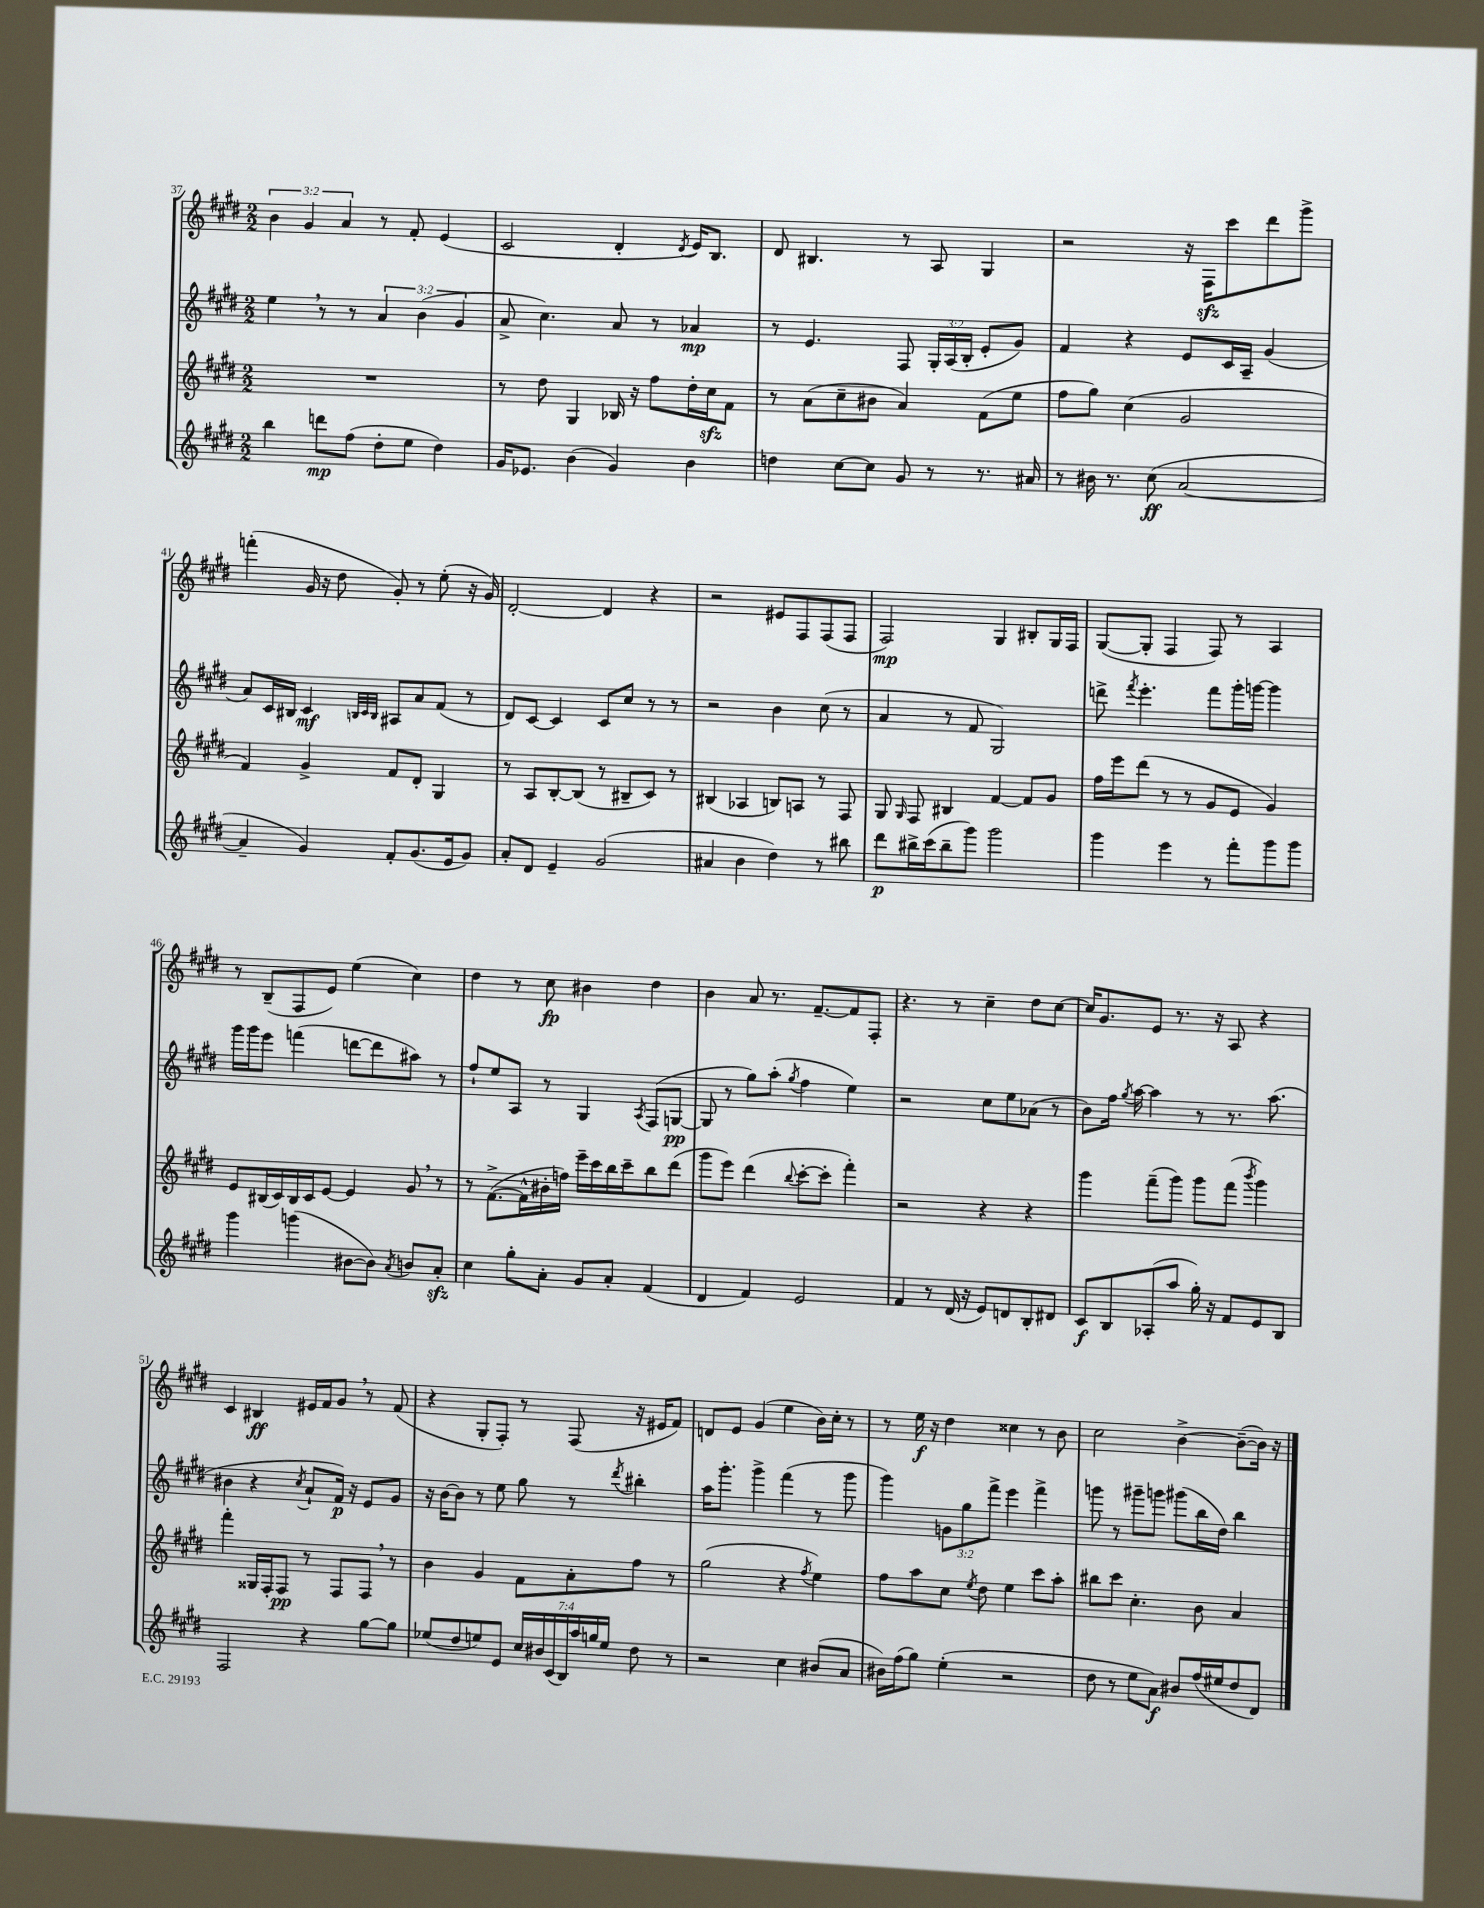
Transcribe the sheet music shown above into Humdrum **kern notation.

**kern	**dynam	**kern	**dynam	**kern	**dynam	**kern	**dynam
*part4	*part4	*part3	*part3	*part2	*part2	*part1	*part1
*staff4	*staff4	*staff3	*staff3	*staff2	*staff2	*staff1	*staff1
*clefG2	*	*clefG2	*	*clefG2	*	*clefG2	*
*k[f#c#g#d#]	*	*k[f#c#g#d#]	*	*k[f#c#g#d#]	*	*k[f#c#g#d#]	*
*M2/2	*	*M2/2	*	*M2/2	*	*M2/2	*
=37	=37	=37	=37	=37	=37	=37	=37
4bb\	.	1r	.	4ee,\	.	6b\	.
.	.	.	.	.	.	6g#/	.
8dddn\L	mp	.	.	8r	.	.	.
.	.	.	.	.	.	6a/	.
(8ff#\J	.	.	.	8r	.	.	.
8dd#'\L	.	.	.	6a/	.	8r	.
8ee\J	.	.	.	.	.	8f#'/	.
.	.	.	.	(6b\	.	.	.
4dd#\)	.	.	.	.	.	(4e/	.
.	.	.	.	6g#/	.	.	.
=38	=38	=38	=38	=38	=38	=38	=38
16g#/KL	.	8r	.	8a^/	.	2c#/	.
8.e-X/J	.	.	.	.	.	.	.
.	.	8dd#\	.	4.cc#\)	.	.	.
(4b\	.	4G#/	.	.	.	.	.
4g#/)	.	16B-X/	.	8a/	.	4d#'/	.
.	.	16r	.	.	.	.	.
.	.	8ff#\L	.	8r	.	.	.
.	.	.	.	.	.	8qd#/	.
4b\	.	16dd#'\L	.	4a-X/	mp	16e/KL)	.
.	.	16cc#zz\J	.	.	.	8.B/J	.
.	.	8f#\J	.	.	.	.	.
=39	=39	=39	=39	=39	=39	=39	=39
4ddn\	.	8r	.	8r	.	8d#/	.
.	.	(8a\L	.	4.e/	.	4.B#X/	.
[8cc#\L	.	8cc#~\	.	.	.	.	.
8cc#\J]	.	8b#X\J	.	.	.	.	.
8g#/	.	4a/)	.	8F#/	.	8r	.
8r	.	.	.	24G#'/LL	.	8A/	.
.	.	.	.	(24A/	.	.	.
.	.	.	.	24B'/JJ	.	.	.
8.r	.	(8f#\L	.	8e'/L	.	4G#/	.
.	.	8ee\J	.	8g#/J)	.	.	.
16a#X/	.	.	.	.	.	.	.
=40	=40	=40	=40	=40	=40	=40	=40
8r	.	8ff#\L	.	4f#/	.	2r	.
16b#X\	.	8gg#\J)	.	.	.	.	.
8.r	.	.	.	.	.	.	.
.	.	(4cc#\	.	4r	.	.	.
(8cc#\	ff	.	.	.	.	.	.
[2a/	.	2g#/	.	8e/L	.	16r	.
.	.	.	.	.	.	16F#zz\KL	.
.	.	.	.	16c#/L	.	8ccc#\	.
.	.	.	.	16A~/JJ	.	.	.
.	.	.	.	(4g#/	.	8ddd#\	.
.	.	.	.	.	.	8ggg#^\J	.
!!LO:LB:g=z
=41	=41	=41	=41	=41	=41	=41	=41
4a~/]	.	4f#/)	.	8a/L)	.	(4fffn'\	.
.	.	.	.	16c#/L	.	.	.
.	.	.	.	16B#X/JJ	.	.	.
4g#/)	.	4g#^/	.	4c#/	mf	16g#/	.
.	.	.	.	.	.	16r	.
.	.	.	.	.	.	8dd#\	.
.	.	.	.	32qqBn/LLL	.	.	.
.	.	.	.	32qqc#/	.	.	.
.	.	.	.	32qqB/JJJ	.	.	.
8f#'/L	.	8f#/L	.	8A#X/L	.	8g#'/)	.
(8.g#/	.	8d#'/J	.	8a/	.	8r	.
.	.	4G#/	.	(8f#/J	.	(8ee'\	.
16e/k	.	.	.	.	.	.	.
8g#/J)	.	.	.	8r	.	16r	.
.	.	.	.	.	.	16g#/)	.
=42	=42	=42	=42	=42	=42	=42	=42
8a'/L	.	8r	.	8d#/L)	.	[2d#'/	.
8d#/J	.	8A/L	.	[8c#/J	.	.	.
4e~/	.	[8B'/	.	4c#/]	.	.	.
.	.	(8B/J]	.	.	.	.	.
(2g#/	.	8r	.	8c#/L	.	4d#/]	.
.	.	8B#X~/L	.	8cc#/J	.	.	.
.	.	8c#/J)	.	8r	.	4r	.
.	.	8r	.	8r	.	.	.
=43	=43	=43	=43	=43	=43	=43	=43
4a#X/	.	(4B#X/	.	2r	.	2r	.
4b\	.	4A-X/	.	.	.	.	.
4dd#\)	.	8Bn/L)	.	4b\	.	8e#X/L	.
.	.	8An/J	.	.	.	8F#/	.
8r	.	8r	.	(8cc#\	.	(8F#/	.
8bb#X\	.	8F#/	.	8r	.	8F#/J	.
=44	=44	=44	=44	=44	=44	=44	=44
8ddd#\L	p	8G#/	.	4a/	.	2F#/)	mp
.	.	16qqG#/	.	.	.	.	.
16bb#X^\L	.	8F#/	.	.	.	.	.
(16ccc#\J	.	.	.	.	.	.	.
8bb#~\	.	4B#X/	.	8r	.	.	.
8ggg#\J)	.	.	.	8f#/	.	.	.
2ggg#\	.	[4f#/	.	2G#/)	.	4G#/	.
.	.	8f#/L]	.	.	.	8B#X'/L	.
.	.	8g#/J	.	.	.	16G#/L	.
.	.	.	.	.	.	16F#/JJ	.
=45	=45	=45	=45	=45	=45	=45	=45
4ggg#\	.	16ff#\LL	.	8dddn^\	.	([8G#/L	.
.	.	16eee\J	.	.	.	.	.
.	.	.	.	8qfff#/	.	.	.
.	.	(8ddd#\J	.	4.eee'\	.	8G#'/J]	.
4eee\	.	8r	.	.	.	4F#/	.
.	.	8r	.	.	.	.	.
8r	.	8g#/L	.	8fff#\L	.	8F#/)	.
8fff#'\L	.	8e/J	.	16ggg#'\L	.	8r	.
.	.	.	.	[16gggn\JJ	.	.	.
8ggg#\	.	4g#/)	.	4ggg\]	.	4A/	.
8ggg#\J	.	.	.	.	.	.	.
!!LO:LB:g=z
=46	=46	=46	=46	=46	=46	=46	=46
4ggg#\	.	8e/L	.	16ggg#\LL	.	8r	.
.	.	.	.	16ggg#\J	.	.	.
.	.	(16B#X/L	.	8eee\J	.	(8B~/L	.
.	.	16c#/)	.	.	.	.	.
(4gggn\	.	16B#/	.	(4fffn\	.	8F#/	.
.	.	16c#/J	.	.	.	.	.
.	.	[8e/J	.	.	.	8e/J)	.
[8b#X\L	.	4e/]	.	[8dddn\L	.	(4ee\	.
8b#\J])	.	.	.	8ddd\]	.	.	.
8qa/	.	.	.	.	.	.	.
8bn/L	.	8g#,/	.	8aa#X\J)	.	4cc#\)	.
8azz'/J	.	8r	.	8r	.	.	.
=47	=47	=47	=47	=47	=47	=47	=47
4cc#\	.	8r	.	8ff#`/L	.	4dd#\	.
.	.	([8.f#^\L	.	8ee/	.	.	.
8gg#'\L	.	.	.	8A/J	.	8r	.
.	.	16f#^^\L]	.	.	.	.	.
8a'\J	.	16b#X'\	.	8r	.	8cc#\	fp
.	.	16ffn\JJ)	.	.	.	.	.
8g#/L	.	16eee~\LL	.	4G#/	.	4b#X\	.
.	.	16ccc#\	.	.	.	.	.
8a'/J	.	16bb\	.	.	.	.	.
.	.	16ccc#~\J	.	.	.	.	.
.	.	.	.	8qA/	.	.	.
(4f#/	.	8bb\	.	(8F#/L	.	4dd#\	.
.	.	(8ddd#\J	.	[8Gn/J	pp	.	.
=48	=48	=48	=48	=48	=48	=48	=48
4d#/	.	8ggg#\L	.	8G/]	.	4b\	.
.	.	8eee\J)	.	8r	.	.	.
4f#/)	.	(4ddd#\	.	8gg#\L)	.	8a/	.
.	.	.	.	(8aa'\J	.	8.r	.
.	.	8qqbb/	.	8qgg#/	.	.	.
2e/	.	[8ccc#'\L	.	4ff#\	.	.	.
.	.	.	.	.	.	[8.f#~/L	.
.	.	8ccc#'\J]	.	.	.	.	.
.	.	4fff#'\)	.	4ee\)	.	8f#/]	.
.	.	.	.	.	.	8F#'/J	.
=49	=49	=49	=49	=49	=49	=49	=49
4f#/	.	2r	.	2r	.	4.r	.
8r	.	.	.	.	.	.	.
(16d#/	.	.	.	.	.	8r	.
16r	.	.	.	.	.	.	.
8e/L)	.	4r	.	8cc#\L	.	4cc#~\	.
8dn/	.	.	.	8ee\	.	.	.
8B'/	.	4r	.	(8a-X\J	.	8dd#\L	.
8d#X/J	.	.	.	8r	.	[8cc#\J	.
=50	=50	=50	=50	=50	=50	=50	=50
8c#/L	f	4ggg#\	.	8b\L)	.	16cc#/KL]	.
.	.	.	.	.	.	8.g#/	.
8B/	.	.	.	16ff#\Jk	.	.	.
.	.	.	.	8qgg#/	.	.	.
.	.	.	.	[16aa\	.	.	.
(8A-X'/	.	(8fff#~\L	.	4aa\]	.	8e/J	.
8aa/J	.	8ggg#\J)	.	.	.	8.r	.
16gg#'\)	.	8ggg#\L	.	8r	.	.	.
16r	.	.	.	.	.	16r	.
8f#/L	.	(8fff#\J	.	8.r	.	8A/	.
.	.	8qbbb/	.	.	.	.	.
8e/	.	4ggg#\)	.	.	.	4r	.
.	.	.	.	(8.aa\	.	.	.
8B/J	.	.	.	.	.	.	.
!!LO:LB:g=z
=51	=51	=51	=51	=51	=51	=51	=51
2F#/	.	4fff#'\	.	4b#X\	.	4c#/	.
.	.	16G##X/LL	.	4r	.	4B#X/	ff
.	.	16F#'/J	.	.	.	.	.
.	.	8F#/J	pp	.	.	.	.
.	.	.	.	8qcc#/	.	.	.
4r	.	8r	.	8a`/L	.	16e#X/LL	.
.	.	.	.	.	.	16f#/J	.
.	.	8F#/L	.	16f#/Jk)	p	8g#,/J	.
.	.	.	.	16r	.	.	.
[8gg#\L	.	8F#,/J	.	8e/L	.	8r	.
8gg#\J]	.	8r	.	8g#/J	.	(8f#/	.
=52	=52	=52	=52	=52	=52	=52	=52
(8ee-X/L	.	4b\	.	16r	.	4r	.
.	.	.	.	[16b\KL	.	.	.
8dd#/	.	.	.	8b\J]	.	.	.
8een/)	.	4g#/	.	8r	.	8G#'/L	.
8e/J	.	.	.	8ee\	.	8F#'/J)	.
28cc#/LL	.	8f#\L	.	8gg#\	.	8r	.
28b#X/	.	.	.	.	.	.	.
(28c#/	.	.	.	.	.	.	.
28B/)	.	.	.	.	.	.	.
.	.	8a'\	.	8r	.	(8F#/	.
28aa/	.	.	.	.	.	.	.
28ggn/	.	.	.	.	.	.	.
28ee/JJ	.	.	.	.	.	.	.
.	.	.	.	8qddd#/	.	.	.
8dd#\	.	8ff#\J	.	4bb#X'\	.	16r	.
.	.	.	.	.	.	16e#X/KL	.
8r	.	8r	.	.	.	8f#/J)	.
=53	=53	=53	=53	=53	=53	=53	=53
2r	.	(2gg#\	.	16aa\KL	.	8dn/L	.
.	.	.	.	8.ggg#'\J	.	.	.
.	.	.	.	.	.	8e/J	.
.	.	.	.	4ggg#^\	.	(4g#/	.
4cc#\	.	4r	.	(4fff#\	.	4ee\	.
.	.	8qff#/	.	.	.	.	.
(8b#X/L	.	4ee\)	.	8r	.	16b\LL)	.
.	.	.	.	.	.	16cc#'\JJ	.
8a/J	.	.	.	8ggg#\	.	8r	.
=54	=54	=54	=54	=54	=54	=54	=54
16b#X\LL)	.	8ff#\L	.	4ggg#\)	.	8r	.
(16ff#\J	.	.	.	.	.	.	.
8gg#\J)	.	8aa\	.	.	.	16ee\	f
.	.	.	.	.	.	16r	.
(4ee'\	.	8cc#\J	.	12gn\L	.	4dd#\	.
.	.	.	.	12gg#\	.	.	.
.	.	8qee/	.	.	.	.	.
.	.	8dd#\	.	.	.	.	.
.	.	.	.	12fff#^\J	.	.	.
2r	.	4ee\	.	4eee\	.	4cc##X\	.
.	.	8ccc#\L	.	4fff#^\	.	8r	.
.	.	8aa'\J	.	.	.	8b\	.
=55	=55	=55	=55	=55	=55	=55	=55
8dd#\	.	8bb#X\L	.	8gggn\	.	2cc#\	.
8r	.	8ccc#\J	.	8r	.	.	.
8ee\L	.	4.cc#'\	.	8ggg#X~\L	.	.	.
8a\J)	f	.	.	8gggn\J	.	.	.
8b#X/L	.	.	.	(8ggg#X\L	.	[4b^\	.
(16ff#/L	.	8b\	.	16bb\L	.	.	.
16ee#X/J	.	.	.	16dd#\JJ)	.	.	.
8dd#/	.	4a/	.	4bb\	.	(8b~\L_	.
8d#/J)	.	.	.	.	.	16b\Jk])	.
.	.	.	.	.	.	16r	.
==	==	==	==	==	==	==	==
*-	*-	*-	*-	*-	*-	*-	*-
